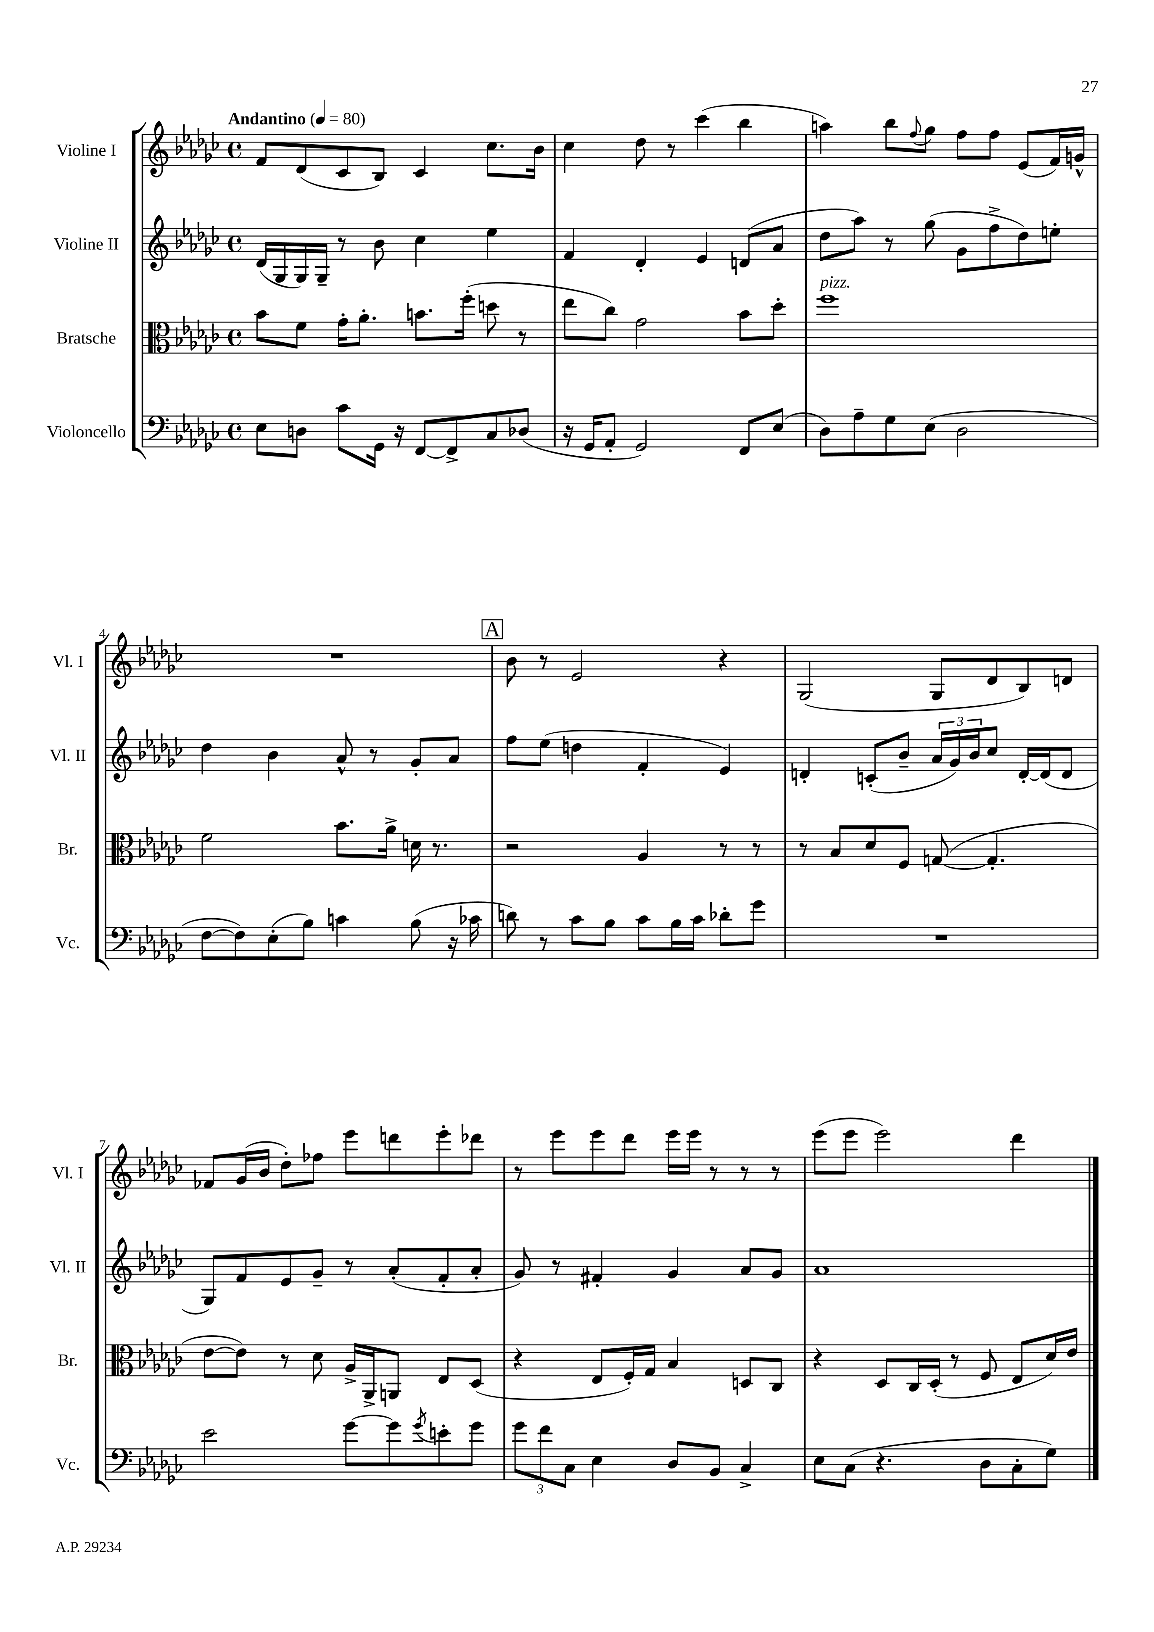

**kern	**kern	**kern	**kern
*staff4	*staff3	*staff2	*staff1
*clefF4	*clefC3	*clefG2	*clefG2
*k[b-e-a-d-g-c-]	*k[b-e-a-d-g-c-]	*k[b-e-a-d-g-c-]	*k[b-e-a-d-g-c-]
*M4/4	*M4/4	*M4/4	*M4/4
*met(c)	*met(c)	*met(c)	*met(c)
*MM80	*MM80	*MM80	*MM80
8E-	8b-	(16d-	8f
.	.	16G-	.
8D	8f	16G-)	(8d-
.	.	16G-~	.
8c-	16g-'	8r	8c-
.	8.a-'	.	.
16GG-	.	8b-	8B-)
16r	.	.	.
[8FF	8.b	4cc-	4c-
8FF^]	.	.	.
.	(16ff'	.	.
8C-	8dd	4ee-	8.cc-
(8D-	8r	.	.
.	.	.	16b-
=	=	=	=
16r	8ee-	4f	4cc-
16GG-	.	.	.
8AA-'	8cc-)	.	.
2GG-)	2g-	4d-'	8dd-
.	.	.	8r
.	.	4e-	(4ccc-
8FF	8b-	(8d	4bb-
(8E-	8dd-'	8a-	.
=	=	=	=
8D-)	1ff	8dd-	4aa)
8A-~	.	8aa-)	.
8G-	.	8r	8bb-
.	.	.	8qqff
(8E-	.	(8gg-	8gg-
2D-	.	8g-	8ff
.	.	8ff^	8ff
.	.	8dd-)	(8e-
.	.	8ee'	16f)
.	.	.	16g^^
=	=	=	=
[8F	2f	4dd-	1r
8F])	.	.	.
(8E-'	.	4b-	.
8B-)	.	.	.
4c	8.b-	8a-^^	.
.	.	8r	.
.	16a-^	.	.
(8B-	16d	8g-'	.
.	8.r	.	.
16r	.	8a-	.
16c-	.	.	.
=	=	=	=
8d)	2r	8ff	8b-
8r	.	(8ee-	8r
8c-	.	4dd	2e-
8B-	.	.	.
8c-	4A-	4f'	.
16B-	.	.	.
16c-	.	.	.
8d-'	8r	4e-)	4r
8g-	8r	.	.
=	=	=	=
1r	8r	4d'	(2G-
.	8B-	.	.
.	8d-	(8c'	.
.	8F	8b-~	.
.	([8G	24a-	8G-
.	.	24g-)	.
.	.	24b-	.
.	4.G']	8cc-	8d-
.	.	[16d'	8B-)
.	.	(16d]	.
.	.	8d	8d
=	=	=	=
2e-	[8e-	8G-)	8f-
.	8e-])	8f	(16g-
.	.	.	16b-
.	8r	8e-	8dd-')
.	8d-	8g-~	8ff-
[8g-	16A-^	8r	8eee-
.	16AA-^	.	.
8g-]	8AA	(8a-'	8ddd
8qg-	.	.	.
8e'	8E-	8f'	8eee-'
8g-	(8D-	8a-'	8ddd-
=	=	=	=
12g-	4r	8g-)	8r
12f	.	.	.
.	.	8r	8eee-
12C-	.	.	.
4E-	8E-	4f#'	8eee-
.	16F')	.	8ddd-
.	16G-	.	.
8D-	4B-	4g-	16eee-
.	.	.	16eee-
8BB-	.	.	8r
4C-^	8D	8a-	8r
.	8C-	8g-	8r
=	=	=	=
8E-	4r	1a-	(8eee-
(8C-	.	.	8eee-
4.r	8D-	.	2eee-)
.	16C-	.	.
.	(16D-'	.	.
.	8r	.	.
8D-	8F	.	.
8C-'	8E-	.	4ddd-
8G-)	16d-)	.	.
.	16e-	.	.
==	==	==	==
*-	*-	*-	*-
